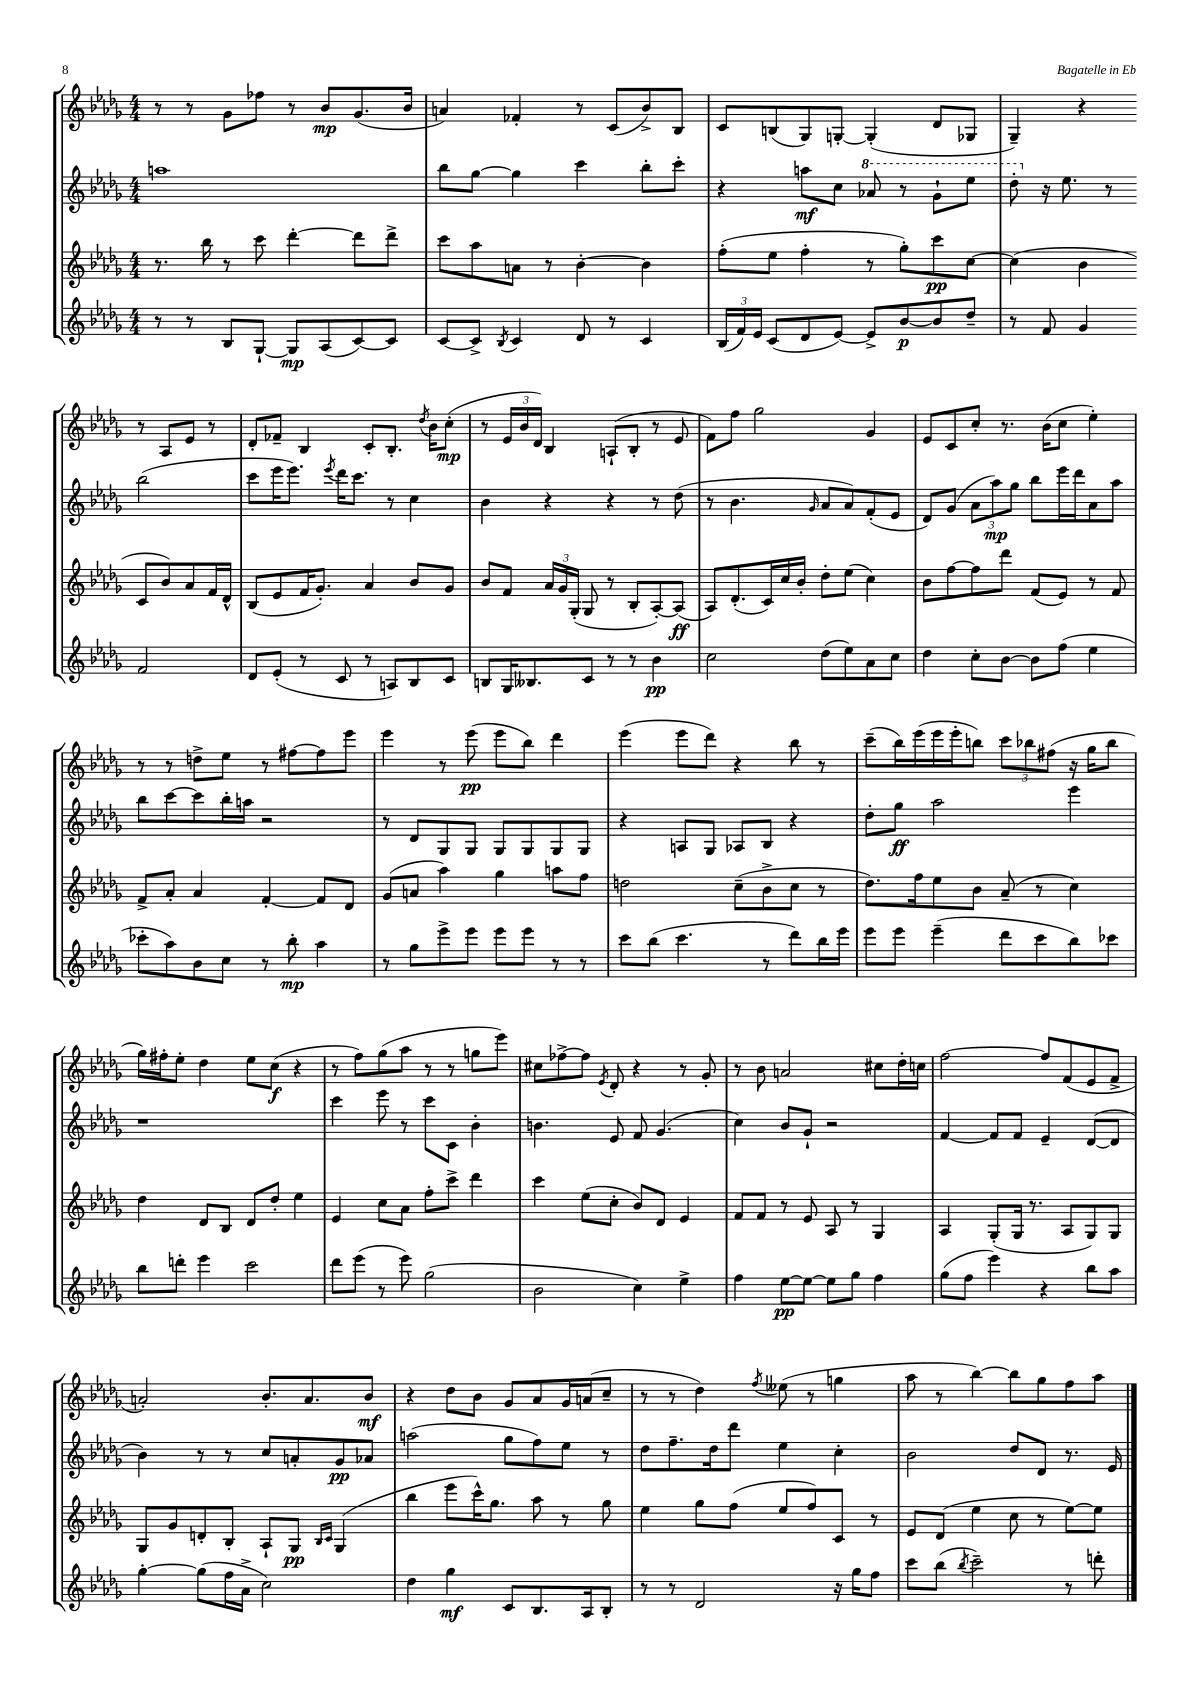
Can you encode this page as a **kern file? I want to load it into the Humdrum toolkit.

**kern	**dynam	**kern	**dynam	**kern	**dynam	**kern	**dynam
*part4	*part4	*part3	*part3	*part2	*part2	*part1	*part1
*staff4	*staff4	*staff3	*staff3	*staff2	*staff2	*staff1	*staff1
*clefG2	*	*clefG2	*	*clefG2	*	*clefG2	*
*k[b-e-a-d-g-]	*	*k[b-e-a-d-g-]	*	*k[b-e-a-d-g-]	*	*k[b-e-a-d-g-]	*
*M4/4	*	*M4/4	*	*M4/4	*	*M4/4	*
=49	=49	=49	=49	=49	=49	=49	=49
8r	.	8.r	.	1aan	.	8r	.
8r	.	.	.	.	.	8r	.
.	.	16bb-\	.	.	.	.	.
8B-/L	.	8r	.	.	.	8g-\L	.
[8G-`/J	.	8ccc\	.	.	.	8ff-X\J	.
8G-/L]	mp	[4ddd-'\	.	.	.	8r	.
(8A-/	.	.	.	.	.	8b-/L	mp
[8c/)	.	8ddd-\L]	.	.	.	(8.g-/	.
8c/J]	.	8ddd-^\J	.	.	.	.	.
.	.	.	.	.	.	16b-/Jk	.
=50	=50	=50	=50	=50	=50	=50	=50
[8c/L	.	8ccc\L	.	8bb-\L	.	4an/)	.
8c^/J]	.	8aa-\	.	[8gg-\J	.	.	.
8qB-/	.	.	.	.	.	.	.
4c/	.	8an\J	.	4gg-\]	.	4f-X'/	.
.	.	8r	.	.	.	.	.
8d-/	.	[4b-'\	.	4ccc\	.	8r	.
8r	.	.	.	.	.	(8c/L	.
4c/	.	4b-\]	.	8bb-'\L	.	8b-^/)	.
.	.	.	.	8ccc'\J	.	8B-/J	.
=51	=51	=51	=51	=51	=51	=51	=51
(24B-/LL	.	(8ff'\L	.	4r	.	8c/L	.
24f/)	.	.	.	.	.	.	.
24e-/JJ	.	.	.	.	.	.	.
(8c/L	.	8ee-\J	.	.	.	(8Bn/	.
8d-/	.	4ff'\	.	8aan\L	mf	8G-/)	.
[8e-/J)	.	.	.	8cc\J	.	[8Gn'/J	.
*	*	*	*	*8va	*	*	*
8e-^/L]	.	8r	.	8aa-X/	.	(4G'/]	.
[8b-/	p	8gg-'\L)	.	8r	.	.	.
8b-/]	.	8ccc\	pp	8gg-`\L	.	8d-/L	.
8dd-~/J	.	[8cc\J	.	8eee-\J	.	8G-X/J	.
=52	=52	=52	=52	=52	=52	=52	=52
8r	.	(4cc\]	.	8ddd-'\	.	4G-~/)	.
*	*	*	*	*X8va	*	*	*
8f/	.	.	.	16r	.	.	.
.	.	.	.	8.ee-\	.	.	.
4g-/	.	4b-\	.	.	.	4r	.
.	.	.	.	8r	.	.	.
2f/	.	8c/L	.	(2bb-\	.	8r	.
.	.	8b-/)	.	.	.	8A-/L	.
.	.	8a-/	.	.	.	8e-/J	.
.	.	16f/L	.	.	.	8r	.
.	.	16d-^^/JJ	.	.	.	.	.
!!LO:LB:g=z
=53	=53	=53	=53	=53	=53	=53	=53
8d-/L	.	(8B-/L	.	8ccc\L	.	8d-'/L	.
(8e-'/J	.	8e-/	.	16eee-\K	.	8f-X~/J	.
.	.	.	.	8.eee-\J)	.	.	.
8r	.	16f/K	.	.	.	4B-/	.
.	.	8.g-'/J)	.	.	.	.	.
.	.	.	.	8qeee-/	.	.	.
8c/	.	.	.	16ddd-\KL	.	.	.
.	.	.	.	8.ccc\J	.	.	.
8r	.	4a-/	.	.	.	8c'/L	.
8An/L)	.	.	.	8r	.	8.B-'/J	.
8B-/	.	8b-/L	.	4cc\	.	.	.
.	.	.	.	.	.	8qdd-/	.
.	.	.	.	.	.	16b-\KL	.
8c/J	.	8g-/J	.	.	.	(8cc'\J	mp
=54	=54	=54	=54	=54	=54	=54	=54
8Bn/L	.	8b-/L	.	4b-\	.	8r	.
16G-/K	.	8f/J	.	.	.	24e-/LL	.
.	.	.	.	.	.	24b-/	.
8.B--X/	.	.	.	.	.	.	.
.	.	.	.	.	.	24d-/JJ)	.
.	.	24a-/LL	.	4r	.	4B-/	.
.	.	24g-/	.	.	.	.	.
.	.	(24G-'/JJ	.	.	.	.	.
8c/J	.	8G-/	.	.	.	.	.
8r	.	8r	.	4r	.	(8An`/L	.
8r	.	8B-'/L	.	.	.	8B-'/J	.
4b-\	pp	[8A-'/)	.	8r	.	8r	.
.	.	(8A-/J]	ff	(8dd-\	.	8e-/	.
=55	=55	=55	=55	=55	=55	=55	=55
2cc\	.	8A-/L)	.	8r	.	8f\L)	.
.	.	(8.d-'/	.	4.b-\	.	8ff\J	.
.	.	.	.	.	.	2gg-\	.
.	.	16c/L)	.	.	.	.	.
.	.	16cc/	.	.	.	.	.
.	.	16b-'/JJ	.	.	.	.	.
.	.	.	.	16qqg-/	.	.	.
(8dd-\L	.	8dd-'\L	.	8a-/L	.	.	.
8ee-\)	.	(8ee-\J	.	8a-/)	.	.	.
8a-\	.	4cc\)	.	(8f'/	.	4g-/	.
8cc\J	.	.	.	8e-/J	.	.	.
=56	=56	=56	=56	=56	=56	=56	=56
4dd-\	.	8b-\L	.	8d-/L)	.	8e-/L	.
.	.	[8ff\	.	(8g-/J	.	8c/	.
8cc'\L	.	8ff\]	.	12a-\L	.	8cc'/J	.
.	.	.	.	12aa-\)	mp	.	.
[8b-\J	.	8ddd-\J	.	.	.	8.r	.
.	.	.	.	12gg-\J	.	.	.
8b-\L]	.	(8f/L	.	8bb-\L	.	.	.
.	.	.	.	.	.	(16b-\KL	.
(8ff\J	.	8e-/J)	.	16eee-\L	.	8cc\J	.
.	.	.	.	16ddd-\J	.	.	.
4ee-\	.	8r	.	8a-\	.	4ee-'\)	.
.	.	8f/	.	8aa-\J	.	.	.
!!LO:LB:g=z
=57	=57	=57	=57	=57	=57	=57	=57
8ccc-X'\L	.	8f^/L	.	8bb-\L	.	8r	.
8aa-\)	.	8a-'/J	.	[8ccc\	.	8r	.
8b-\	.	4a-/	.	8ccc\]	.	8ddn^\L	.
8cc\J	.	.	.	16bb-'\L	.	8ee-\J	.
.	.	.	.	16aan\JJ	.	.	.
8r	.	[4f'/	.	2r	.	8r	.
8bb-'\	mp	.	.	.	.	[8ff#X\L	.
4aa-\	.	8f/L]	.	.	.	8ff#\]	.
.	.	8d-/J	.	.	.	8eee-\J	.
=58	=58	=58	=58	=58	=58	=58	=58
8r	.	(8g-/L	.	8r	.	4eee-\	.
8gg-\L	.	8an/J	.	8d-/L	.	.	.
8eee-^\	.	4aa-\)	.	8G-/	.	8r	.
8eee-\J	.	.	.	8G-/J	.	(8eee-\	pp
8eee-\L	.	4gg-\	.	8G-/L	.	8eee-\L	.
8eee-\J	.	.	.	8G-/	.	8bb-\J)	.
8r	.	8aan\L	.	8G-/	.	4ddd-\	.
8r	.	8ff\J	.	8G-/J	.	.	.
=59	=59	=59	=59	=59	=59	=59	=59
8ccc\L	.	2ddn\	.	4r	.	(4eee-\	.
(8bb-\J	.	.	.	.	.	.	.
4.ccc\	.	.	.	8An/L	.	8eee-\L	.
.	.	.	.	8G-/J	.	8ddd-\J)	.
.	.	(8cc~\L	.	8A-X/L	.	4r	.
8r	.	8b-^\	.	8B-/J	.	.	.
8ddd-\L)	.	8cc\J	.	4r	.	8bb-\	.
16bb-\L	.	8r	.	.	.	8r	.
16eee-\JJ	.	.	.	.	.	.	.
=60	=60	=60	=60	=60	=60	=60	=60
8eee-\L	.	8.dd-\L)	.	8dd-'\L	.	(8ccc~\L	.
8eee-\J	.	.	.	8gg-\J	ff	16bb-\L)	.
.	.	16ff\k	.	.	.	(16eee-\	.
(4eee-~\	.	8ee-\	.	2aa-\	.	16eee-\	.
.	.	.	.	.	.	16eee-'\J	.
.	.	8b-\J	.	.	.	8bbn\J)	.
8ddd-\L	.	(8a-~/	.	.	.	12ccc\L	.
.	.	.	.	.	.	12bb-X\	.
8ccc\	.	8r	.	.	.	.	.
.	.	.	.	.	.	(12ff#X\J	.
8bb-\)	.	4cc\)	.	4eee-\	.	16r	.
.	.	.	.	.	.	16gg-\KL	.
8ccc-X\J	.	.	.	.	.	8bb-\J	.
!!LO:LB:g=z
=61	=61	=61	=61	=61	=61	=61	=61
8bb-\L	.	4dd-\	.	1r	.	16gg-\LL)	.
.	.	.	.	.	.	16ff#X'\J	.
8dddn'\J	.	.	.	.	.	8ee-'\J	.
4eee-\	.	8d-/L	.	.	.	4dd-\	.
.	.	8B-/J	.	.	.	.	.
2ccc\	.	8d-/L	.	.	.	8ee-\L	.
.	.	8dd-'/J	.	.	.	(8cc\J	f
.	.	4ee-\	.	.	.	4r	.
=62	=62	=62	=62	=62	=62	=62	=62
8ddd-\L	.	4e-/	.	4ccc\	.	8r	.
(8eee-\J	.	.	.	.	.	8ff\L)	.
8r	.	8cc\L	.	8eee-\	.	(8gg-\	.
8eee-\)	.	8a-\J	.	8r	.	8aa-\J	.
(2gg-\	.	8ff'\L	.	8ccc\L	.	8r	.
.	.	8ccc^\J	.	8c\J	.	8r	.
.	.	4ddd-\	.	4b-'\	.	8ggn\L	.
.	.	.	.	.	.	8eee-\J)	.
=63	=63	=63	=63	=63	=63	=63	=63
2b-\	.	4ccc\	.	4.bn\	.	8cc#X\L	.
.	.	.	.	.	.	[8ff-X^\	.
.	.	(8ee-\L	.	.	.	8ff-\J]	.
.	.	.	.	.	.	8qe-/	.
.	.	8cc'\J	.	8e-/	.	8d-'/	.
4cc\)	.	8b-/L)	.	8f/	.	4r	.
.	.	8d-/J	.	(4.g-/	.	.	.
4ee-^\	.	4e-/	.	.	.	8r	.
.	.	.	.	.	.	8g-'/	.
=64	=64	=64	=64	=64	=64	=64	=64
4ff\	.	8f/L	.	4cc\)	.	8r	.
.	.	8f/J	.	.	.	8b-\	.
[8ee-\L	pp	8r	.	8b-/L	.	2an/	.
8ee-\J_	.	8e-/	.	8g-`/J	.	.	.
8ee-\L]	.	8A-/	.	2r	.	.	.
8gg-\J	.	8r	.	.	.	.	.
4ff\	.	4G-/	.	.	.	8cc#X\L	.
.	.	.	.	.	.	16dd-'\L	.
.	.	.	.	.	.	16ccn\JJ	.
=65	=65	=65	=65	=65	=65	=65	=65
(8gg-\L	.	4A-/	.	[4f/	.	[2ff\	.
8ff\J	.	.	.	.	.	.	.
4eee-\)	.	(8G-'/L	.	8f/L]	.	.	.
.	.	16G-/Jk	.	8f/J	.	.	.
.	.	8.r	.	.	.	.	.
4r	.	.	.	4e-~/	.	8ff/L]	.
.	.	8A-/L	.	.	.	(8f/	.
8bb-\L	.	8G-/)	.	([8d-/L	.	8e-/	.
8aa-\J	.	8G-/J	.	8d-/J]	.	8f^/J	.
!!LO:LB:g=z
=66	=66	=66	=66	=66	=66	=66	=66
[4gg-'\	.	8G-/L	.	4b-\)	.	2an'/)	.
.	.	8g-/	.	.	.	.	.
(8gg-\L]	.	8dn'/	.	8r	.	.	.
16ff\L	.	8B-'/J	.	8r	.	.	.
16a-^\JJ	.	.	.	.	.	.	.
2cc\)	.	8A-`/L	.	8cc/L	.	8.b-'/L	.
.	.	8G-/J	pp	8an'/	.	.	.
.	.	.	.	.	.	8.a/	.
.	.	16qqB-/LL	.	.	.	.	.
.	.	16qqc/JJ	.	.	.	.	.
.	.	(4G-/	.	8g-/	pp	.	.
.	.	.	.	8a-X/J	.	8b-/J	mf
=67	=67	=67	=67	=67	=67	=67	=67
4dd-\	.	4bb-\	.	(2aan\	.	4r	.
4gg-\	mf	8eee-\L	.	.	.	8dd-\L	.
.	.	16ccc^^\K)	.	.	.	8b-\J	.
.	.	8.gg-\J	.	.	.	.	.
8c/L	.	.	.	8gg-\L	.	8g-/L	.
8.B-/	.	8aa-\	.	8ff\)	.	8a-/	.
.	.	8r	.	8ee-\J	.	16g-/L	.
16A-/k	.	.	.	.	.	(16an/J	.
8B-'/J	.	8gg-\	.	8r	.	8cc~/J	.
=68	=68	=68	=68	=68	=68	=68	=68
8r	.	4ee-\	.	8dd-\L	.	8r	.
8r	.	.	.	8.ff~\	.	8r	.
2d-/	.	8gg-\L	.	.	.	4dd-\)	.
.	.	.	.	16dd-\k	.	.	.
.	.	(8ff\J	.	8ddd-\J	.	.	.
.	.	.	.	.	.	8qff/	.
.	.	8ee-/L	.	4ee-\	.	(8ee--X\	.
.	.	8ff/)	.	.	.	8r	.
16r	.	8c/J	.	4cc'\	.	4ggn\	.
16gg-\KL	.	.	.	.	.	.	.
8ff\J	.	8r	.	.	.	.	.
=69	=69	=69	=69	=69	=69	=69	=69
8ccc\L	.	8e-/L	.	2b-\	.	8aa-\	.
(8bb-\J	.	(8d-/J	.	.	.	8r	.
8qbb-/	.	.	.	.	.	.	.
2ccc~\)	.	4ee-\	.	.	.	[4bb-\)	.
.	.	8cc\	.	8dd-/L	.	8bb-\L]	.
.	.	8r	.	8d-/J	.	8gg-\	.
8r	.	[8ee-\L)	.	8.r	.	8ff\	.
8dddn'\	.	8ee-\J]	.	.	.	8aa-\J	.
.	.	.	.	16e-/	.	.	.
==	==	==	==	==	==	==	==
*-	*-	*-	*-	*-	*-	*-	*-
